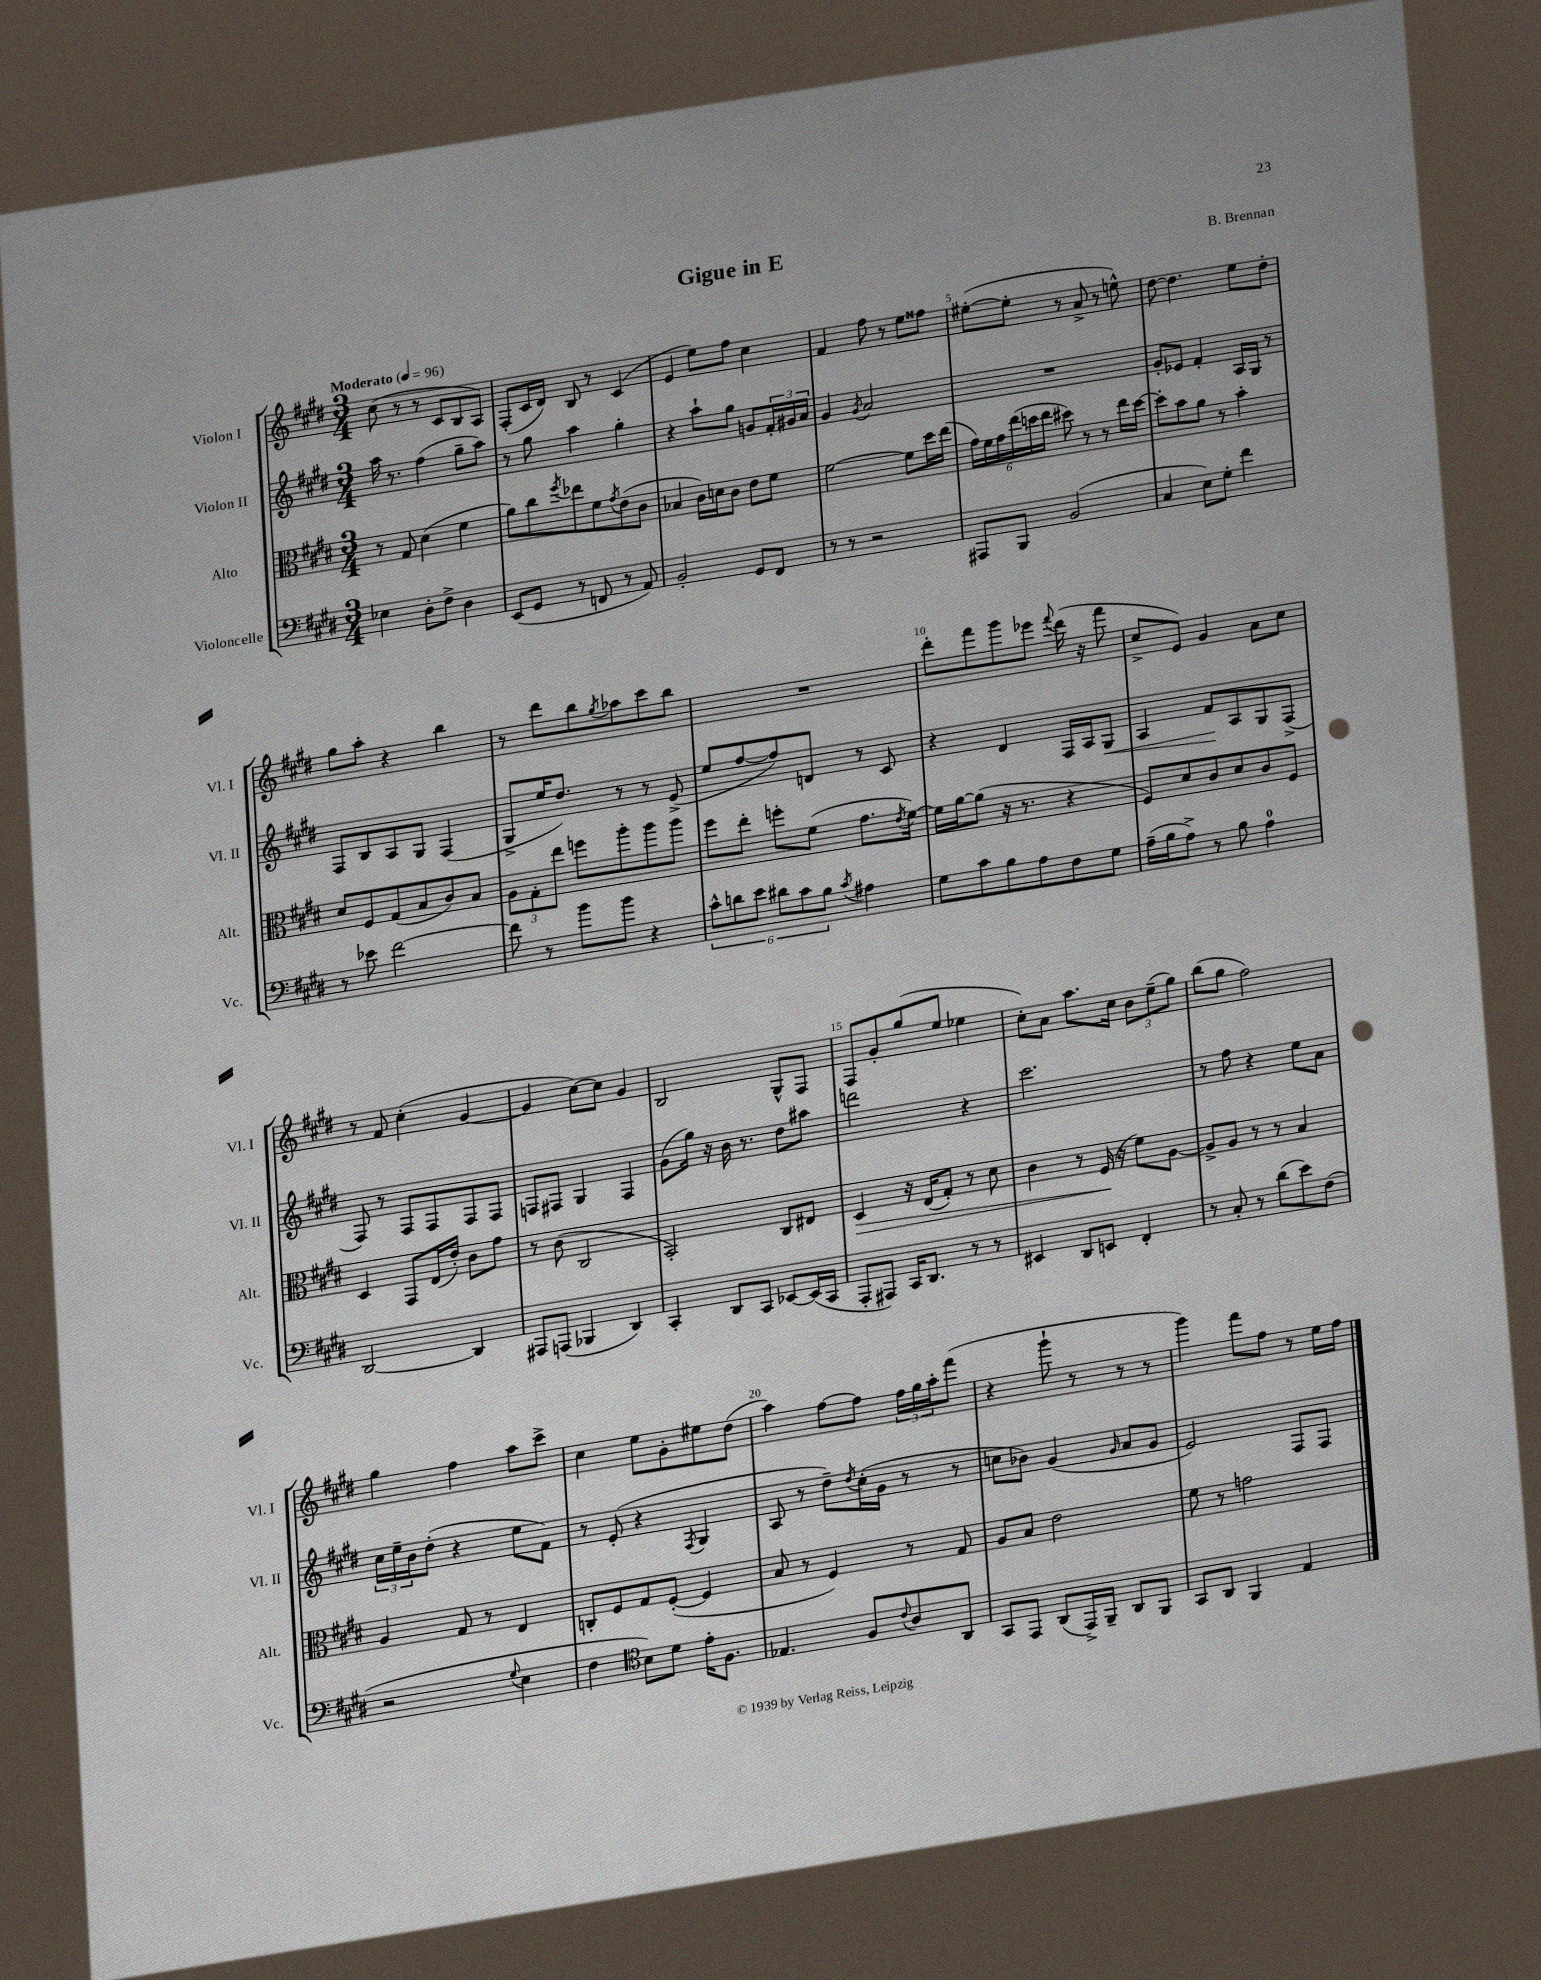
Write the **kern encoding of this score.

**kern	**kern	**kern	**kern
*staff4	*staff3	*staff2	*staff1
*clefF4	*clefC3	*clefG2	*clefG2
*k[f#c#g#d#]	*k[f#c#g#d#]	*k[f#c#g#d#]	*k[f#c#g#d#]
*M3/4	*M3/4	*M3/4	*M3/4
*MM96	*MM96	*MM96	*MM96
4E-	8r	16aa	(8cc#
.	.	8.r	.
.	8G#	.	8r
8D#'	(4d#	(4ff#	8r
8F#^	.	.	8c#
4D#	4f#	8gg#~	8B
.	.	8aa)	8A)
=	=	=	=
(8EE	8a)	8r	(8F#'
8GG#	8cc#	8gg#	16c#
.	.	.	16d#)
.	8qff#	.	.
8r	8ee-	4aa	8B
8FF	8f#	.	8r
.	8qg#	.	.
8r	(8e	4gg#'	(4c#
8AA)	8c#	.	.
=	=	=	=
2BB'	4B-	4r	4e
.	16c#)	8aa`	8ee)
.	16d	.	.
.	8c#	8gg#	8ff#
8GG#	8e	8g	4cc#
8FF#	8f#	24f#'	.
.	.	24g#	.
.	.	24a	.
=	=	=	=
8r	[2f#	4g#	4f#
8r	.	.	.
.	.	8qg#	.
2r	.	2a	8ff#
.	.	.	8r
.	8f#]	.	8ee
.	16dd#	.	8ff##
.	(16ee	.	.
=	=	=	=
8AAA#	24g#)	2.r	([8ee#'
.	24f#	.	.
.	24g#	.	.
8BBB	(24ee	.	8ee#']
.	24dd	.	.
.	24ee	.	.
(2BB	8dd#)	.	8r
.	8r	.	8a^
.	8r	.	8r
.	16ee	.	8ee^^)
.	[16dd#	.	.
=	=	=	=
4C#	8dd#']	8g#'	[8dd#
.	8b	8e-	4.dd#]
8E)	8a	4f#'	.
8G#'	8r	.	.
4f#	4b'	16A	8ee
.	.	16G#	.
.	.	8r	8dd#'
=	=	=	=
8r	8d#	8F#	8gg#
8e-	8F#	8B	8aa'
[2f#	(8G#	8A	4r
.	8B	8G#	.
.	8c#)	(4F#	4bb
.	8B	.	.
=	=	=	=
8f#]	12A	8G#^	8r
.	12G#'	.	.
8r	.	16ee	8ddd#
.	12ee	.	.
.	.	8.dd#)	.
8b	8ff	.	8bb
.	.	.	8qgg#
8b	8aa'	8r	8aa-
4r	8aa	8r	8ccc#
.	8aa	(8e^	8bb
=	=	=	=
12c#^^	8ff#	8ee	2.r
12d	.	.	.
.	8ee'	[8ff#	.
12e	.	.	.
12d#	8ff'	8ff#])	.
12c#	.	.	.
.	(8f#	8d	.
12B	.	.	.
8qc#	.	.	.
4A#	8.g#	8r	.
.	.	8c#	.
.	8qe	.	.
.	[16f#)	.	.
=	=	=	=
8G#	16f#]	4r	8ddd#'
.	[16a	.	.
8c#	(8a]	.	8fff#
8B	16r	4d#	8ggg#
.	8.r	.	.
8A	.	.	8eee-
.	.	.	8qqfff#
8F#	4r	16F#	(16ddd#
.	.	16A	16r
8G#	.	8G#	8fff#
=	=	=	=
(16A~	8F#)	4A	8cc#^
16B	.	.	.
8A^)	8d#	.	8e)
8r	8c#	8f#	4g#
8B	8d#	8A	.
4A	8c#	8G#	8a
.	8F#	(8F#^	8cc#
=	=	=	=
[2DD#	4D#	8F#)	8r
.	.	8r	8f#
.	8GG#	8F#	(4cc#'
.	(16E	8F#	.
.	16e')	.	.
4DD#]	8c#	8F#	[4g#
.	8g#	8F#	.
=	=	=	=
8AAA#	8r	8F	4g#]
(8AAA	(8c#	8F#	.
4BBB-	2C#	4G#	[8cc#)
.	.	.	8cc#]
4DD#)	.	4F#	4g#
=	=	=	=
4CC#'	2BB')	(8g#	2B
.	.	16gg#)	.
.	.	16r	.
8DD#	.	16b	.
.	.	8.r	.
8CC#	.	.	.
[8EE-	8C#	8dd#	8G#^^
(16EE-]	8E#	8aa#	8F#
16CC#	.	.	.
=	=	=	=
8AAA'	4D#	2ddd	8F#
8AAA#)	.	.	8g#'
16CC#	16r	.	(8gg#
8.DD#	(16E	.	.
.	8G#')	.	8ee
8r	8r	4r	4ee-
8r	8d#	.	.
=	=	=	=
4EE#	4c#	2.ccc#	8cc#')
.	.	.	8a
8DD#	8r	.	8.aa
8EE	(16F#	.	.
.	16r	.	16cc#
4FF#'	8f#)	.	12b
.	.	.	(12ee~
.	[8A	.	.
.	.	.	12gg#)
=	=	=	=
8r	8A^]	8r	(8bb
8C#'	8A	8ff#	8gg#
8r	8r	4r	2ff#)
(8d#	8r	.	.
8e)	4B	8ee	.
(8F#	.	8a	.
=	=	=	=
2r	4A	24cc#	4gg#
.	.	24ee~	.
.	.	24b	.
.	.	(8dd#'	.
.	8G#	4r	4ff#
.	8r	.	.
8qqG#	.	.	.
4E	4E	8ee	8aa
.	.	8f#)	8ccc#^
=	=	=	=
4F#	8C'	8r	4cc#
.	8F#	(8e'	.
*clefC4	*	*	*
8B)	8G#	4r	8ee
8d#	([8F#'	.	8g#'
.	.	8qF#	.
16e'	4F#]	4G#	8ee#
8.F#	.	.	.
.	.	.	(8dd#
=	=	=	=
4.E-	8B	8A	4aa)
.	8r	8r	.
.	4F#)	8dd#~)	[8ff#
.	.	8qdd#	.
8F#	.	(16cc#'	8ff#]
.	.	16g#	.
8qqc#	.	.	.
8A	8r	8r	24ff#
.	.	.	24gg#
.	.	.	24aa'
8AA	8G#	8r	(8fff#
=	=	=	=
8GG#	8A	8cc	4r
8EE	8B	8b-)	.
(8AA	2e	(4g#	8ggg#`
16EE^)	.	.	8r
16FF#~	.	.	.
.	.	16qqg#	.
8AA	.	8a	8r
8FF#	.	8g#	8r
=	=	=	=
8GG#	8f#	2e)	4ggg#)
8AA	8r	.	.
4FF#	2g	.	8fff#
.	.	.	8ff#
4E	.	8F#	8r
.	.	8F#	16ee
.	.	.	16ff#
==	==	==	==
*-	*-	*-	*-
